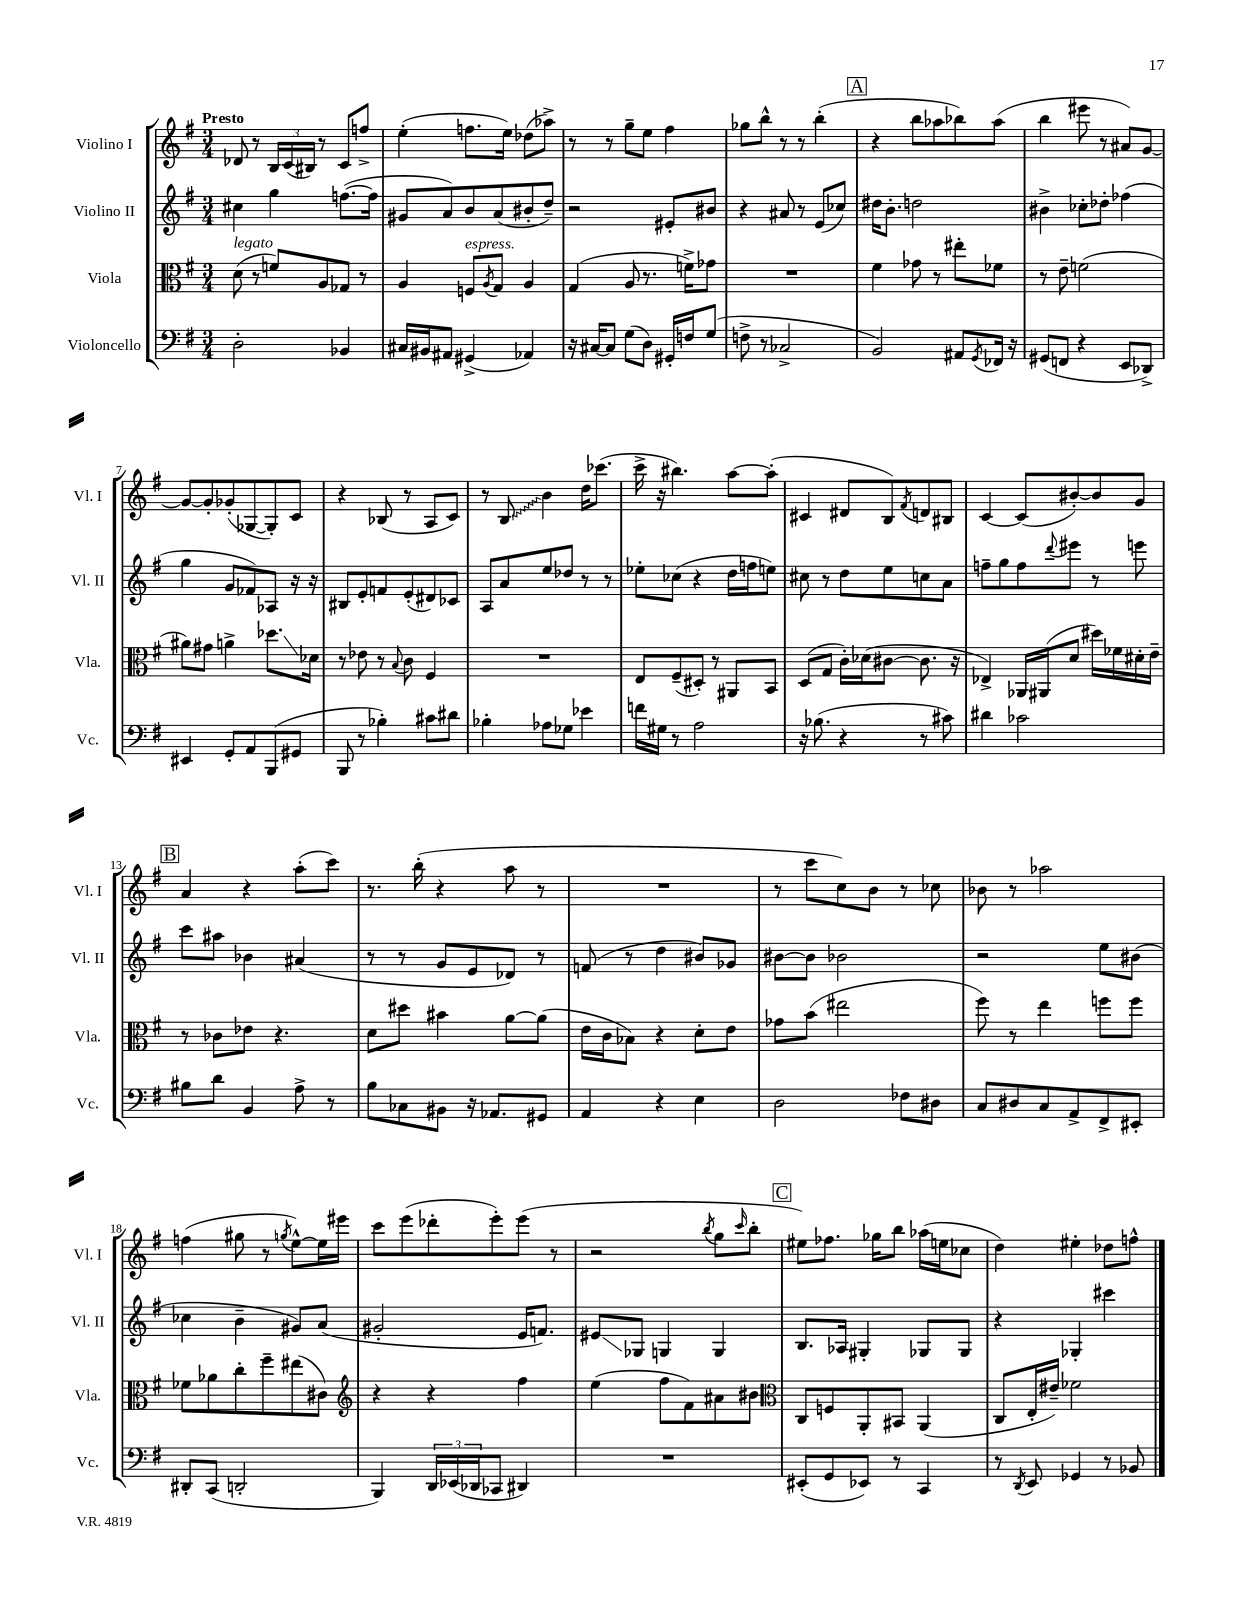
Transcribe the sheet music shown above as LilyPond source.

<<
\new StaffGroup <<
\new Staff = "s0" \with { instrumentName = "Violino I" shortInstrumentName = "Vl. I" } {
    \clef treble \key g \major \numericTimeSignature \time 3/4 \tempo "Presto"
    des'8 r8 \tuplet 3/2 { b16 c'16( bis16) } r8 c'8 f''8-> |
    e''4-.( f''8. e''16) des''8( aes''8->) |
    r8 r8 g''8-- e''8 fis''4 |
    ges''8 b''8-^ r8 r8 b''4-.( |
    \mark \markup { \box "A" } r4 b''8 aes''8 bes''8) aes''8( |
    b''4 eis'''8 r8 ais'8) g'8~ |
    g'8~ g'8-. ges'8-.( ges8~ ges8-.) c'8 |
    r4 bes8( r8 a8 c'8) |
    r8 \once \override Glissando.style = #'zigzag b8\glissando b'4 d''16 ces'''8.( |
    c'''16-> r16 bis''4.) a''8~ a''8-.( |
    cis'4 dis'8 b8) \acciaccatura { fis'8 } d'8 bis8 |
    c'4~ c'8( bis'8~-.) bis'8 g'8 |
    \mark \markup { \box "B" } a'4 r4 a''8-.( c'''8) |
    r8. b''16-.( r4 a''8 r8 |
    R2. |
    r8 c'''8 c''8) b'8 r8 ces''8 |
    bes'8 r8 aes''2 |
    f''4( gis''8 r8 \acciaccatura { g''8 } e''8~-^) e''16 eis'''16 |
    c'''8 e'''8( des'''8-. e'''8-.) e'''8( r8 |
    r2 \acciaccatura { b''8 } g''8 \grace { c'''16 } b''8-. |
    \mark \markup { \box "C" } eis''8) fes''8. ges''16 b''8 aes''16( e''16 ces''8 |
    d''4) eis''4-. des''8 f''8-^ \bar "|." |
}
\new Staff = "s1" \with { instrumentName = "Violino II" shortInstrumentName = "Vl. II" } {
    \clef treble \key g \major \numericTimeSignature \time 3/4
    cis''4 g''4 f''8.~( f''16 |
    gis'8 a'8) b'8 a'8( bis'8-. d''8--) |
    r2 eis'8-. bis'8 |
    r4 ais'8 r8 e'8( ces''8) |
    \mark \markup { \box "A" } dis''16 b'8.-. d''2 |
    bis'4-> ces''8-. des''8-. fes''4( |
    g''4 g'8 fes'8) aes8 r16 r16 |
    bis8 e'8-. f'8 e'8-.( dis'8) ces'8 |
    a8 a'8 e''8 des''8 r8 r8 |
    ees''8-. ces''8( r4 d''16 f''16 e''8) |
    cis''8 r8 d''8 e''8 c''8 a'8 |
    f''8-- g''8 f''8 \appoggiatura { d'''8 } eis'''8 r8 e'''8 |
    \mark \markup { \box "B" } c'''8 ais''8 bes'4 ais'4( |
    r8 r8 g'8 e'8 des'8) r8 |
    f'8( r8 d''4 bis'8) ges'8 |
    bis'8~ bis'8 bes'2 |
    r2 e''8 bis'8( |
    ces''4 b'4-- gis'8) a'8( |
    gis'2-. e'16 f'8.) |
    eis'8\glissando ges8 g4 g4 |
    \mark \markup { \box "C" } b8. aes16 gis4-. ges8 ges8 |
    r4 ges4-. cis'''4 \bar "|." |
}
\new Staff = "s2" \with { instrumentName = "Viola" shortInstrumentName = "Vla." } {
    \clef alto \key g \major \numericTimeSignature \time 3/4
    d'8^\markup { \italic "legato" }( r8 f'8) a8 ges8 r8 |
    a4 f8^\markup { \italic "espress." } \acciaccatura { a8 } g8 a4 |
    g4( a8 r8. f'16->) ges'8 |
    R2. |
    \mark \markup { \box "A" } fis'4 ges'8 r8 eis''8-. fes'8 |
    r8 e'8-- f'2( |
    ais'8) gis'8 a'4-> des''8.\glissando des'16 |
    r8 ees'8 r8 \appoggiatura { b8 } c'8 fis4 |
    R2. |
    e8 fis8--( dis8-.) r8 ais,8 b,8 |
    d8( g8 c'16-.) des'16( cis'8~ cis'8. r16 |
    ees4->) aes,16 ais,16( d'8 dis''16) fes'16 dis'16-. e'16-- |
    \mark \markup { \box "B" } r8 ces'8 ees'8 r4. |
    d'8 dis''8 bis'4 a'8~ a'8( |
    e'16 c'16 bes8) r4 d'8-. e'8 |
    ges'8 b'8( eis''2 |
    fis''8) r8 e''4 f''8 f''8 |
    fes'8 aes'8 c''8-. fis''8-- eis''8( cis'8) |
    \clef treble r4 r4 fis''4 |
    e''4( fis''8 fis'8) ais'8 bis'8 |
    \mark \markup { \box "C" } \clef alto c8 f8 a,8-. bis,8 a,4( |
    c8 e16-. eis'16--) fes'2 \bar "|." |
}
\new Staff = "s3" \with { instrumentName = "Violoncello" shortInstrumentName = "Vc." } {
    \clef bass \key g \major \numericTimeSignature \time 3/4
    d2-. bes,4 |
    cis16 bis,16 ais,8 gis,4->( aes,4) |
    r16 cis16~ cis8 g8( d8) gis,16-. f16 g8( |
    f8-> r8 ces2-> |
    \mark \markup { \box "A" } b,2) ais,8 \acciaccatura { g,8 } fes,16 r16 |
    gis,8( f,8 r4 e,8 des,8->) |
    eis,4 g,8-. a,8 b,,8( gis,8 |
    b,,8 r8 bes4-.) cis'8 dis'8 |
    bes4-. aes8 ges8 ees'4 |
    f'16 gis16 r8 a2 |
    r16 bes8.( r4 r8 cis'8) |
    dis'4 ces'2 |
    \mark \markup { \box "B" } bis8 d'8 b,4 a8-> r8 |
    b8 ces8 bis,8 r16 aes,8. gis,8 |
    a,4 r4 e4 |
    d2 fes8 dis8 |
    c8 dis8 c8 a,8-> fis,8-> eis,8-. |
    dis,8-. c,8( d,2-. |
    b,,4) \tuplet 3/2 { d,16 ees,16( des,16 } ces,8 dis,4) |
    R2. |
    \mark \markup { \box "C" } eis,8-.( g,8 ees,8) r8 c,4 |
    r8 \acciaccatura { d,8 } e,8 ges,4 r8 bes,8 \bar "|." |
}
>>
>>
